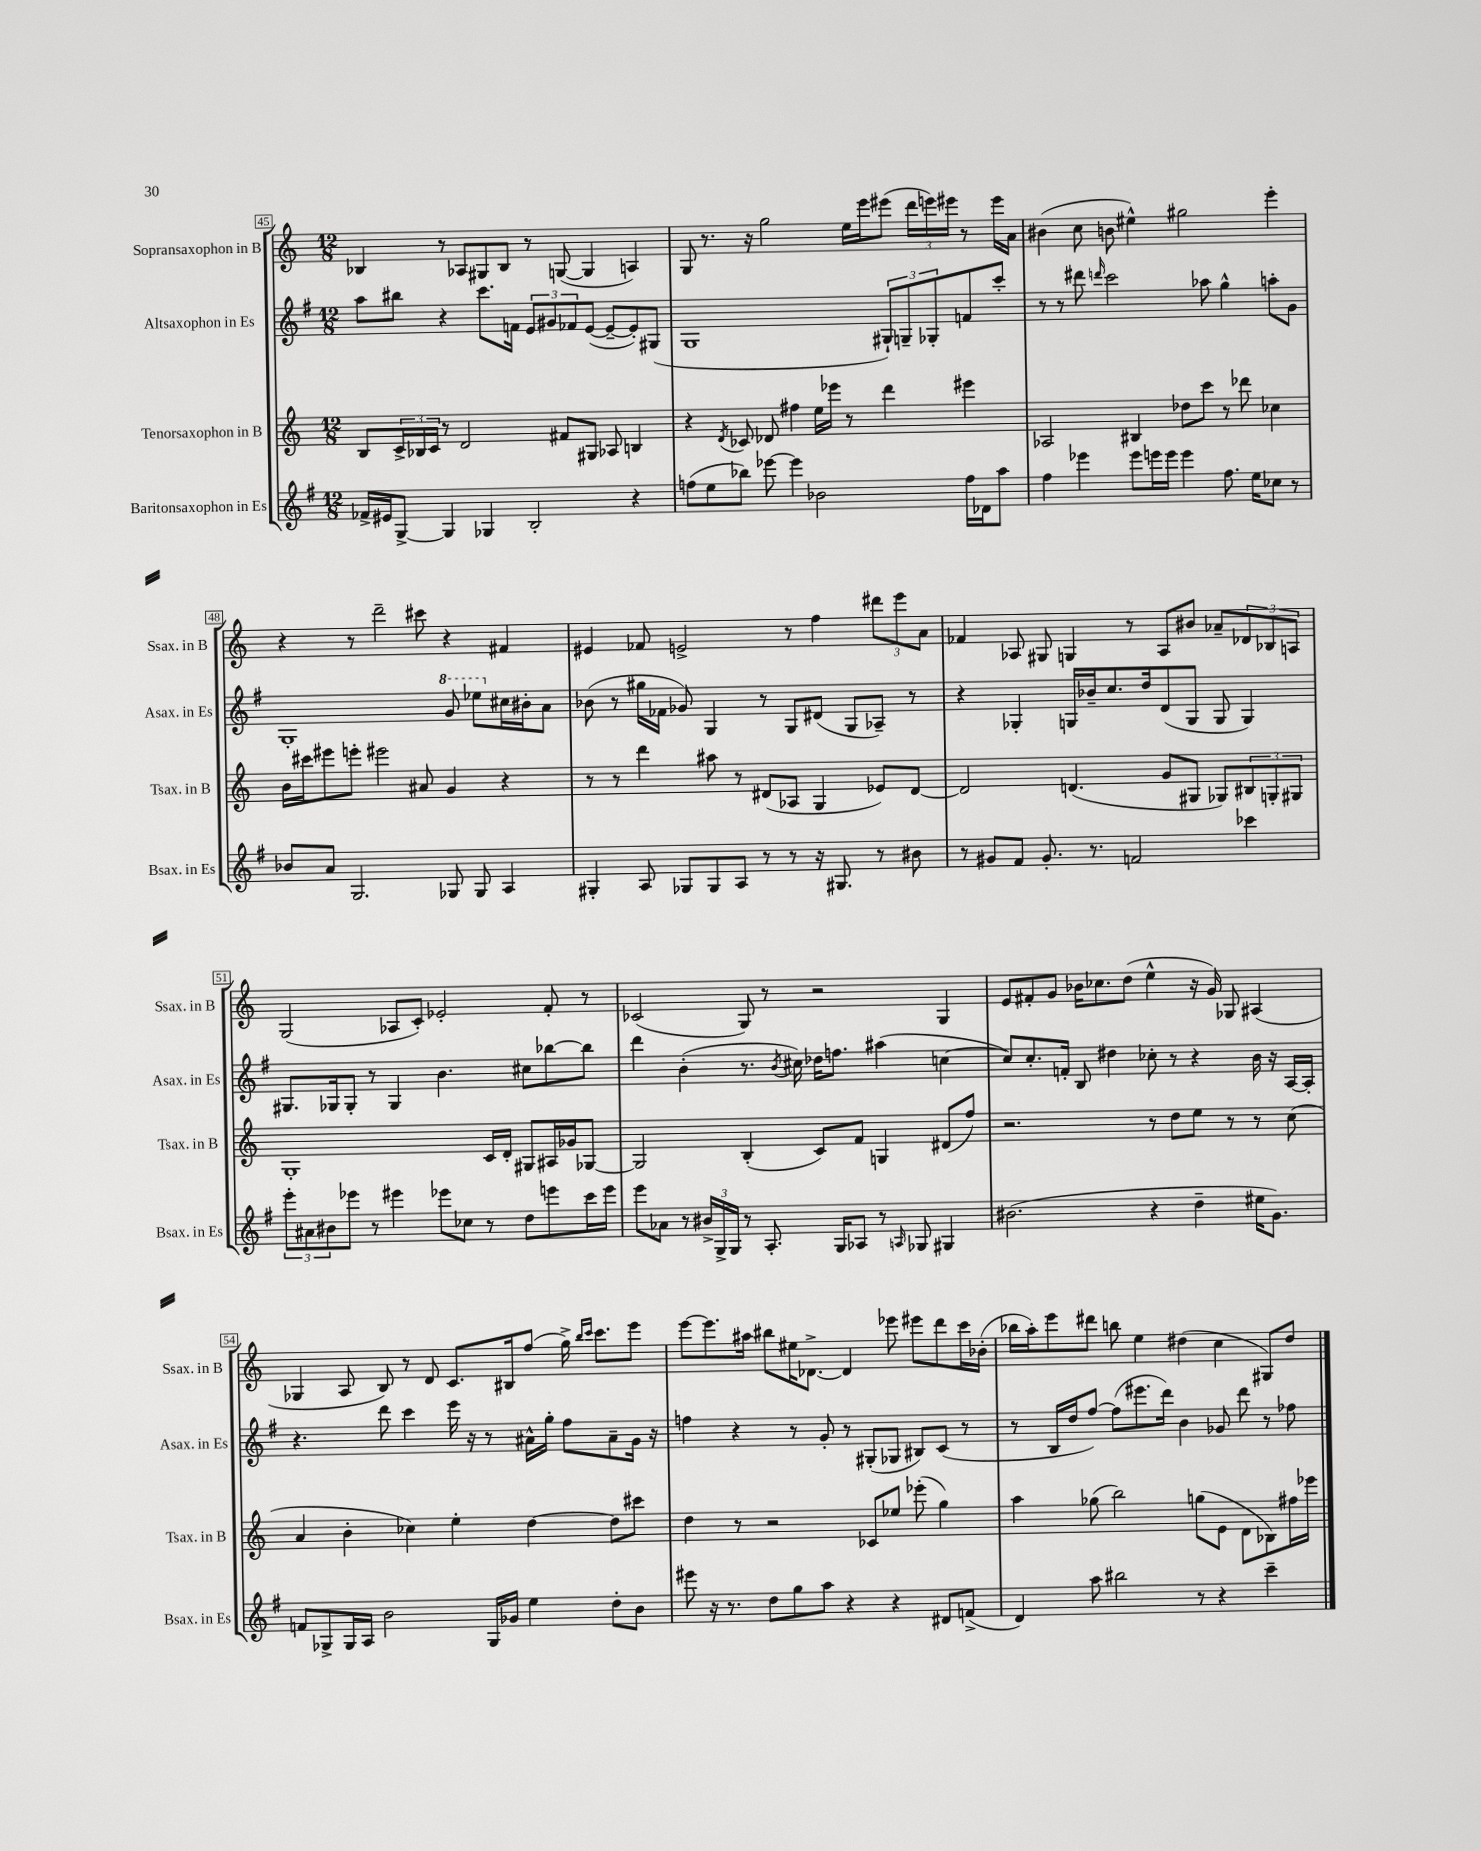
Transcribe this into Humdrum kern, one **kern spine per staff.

**kern	**kern	**kern	**kern
*part4	*part3	*part2	*part1
*staff4	*staff3	*staff2	*staff1
*I"Baritonsaxophon in Es	*I"Tenorsaxophon in B	*I"Altsaxophon in Es	*I"Sopransaxophon in B
*I'Bsax. in Es	*I'Tsax. in B	*I'Asax. in Es	*I'Ssax. in B
*clefG2	*clefG2	*clefG2	*clefG2
*k[f#]	*k[]	*k[f#]	*k[]
*M12/8	*M12/8	*M12/8	*M12/8
=45	=45	=45	=45
16f-X^/LL	8B/L	8aa\L	4B-X/
16e#X/J	.	.	.
[8G^/J	24c^/L	8bb#X\J	.
.	24B-X/	.	.
.	24c/JJ	.	.
4G/]	8r	4r	8r
.	2d/	.	8A-X/L
4G-X/	.	8.ccc\L	8G#X/
.	.	.	8B-/J
.	.	16fn\Jk	.
2B'/	.	12e/L	8r
.	.	12g#X/	.
.	8f#X/L	.	([8Gn/
.	.	12f-X/	.
.	8G#X/J	([8e/J	4G/]
.	8A-X/	8e~/L_	.
4r	4Bn/	8e'/])	4An/)
.	.	(8G#X/J	.
=46	=46	=46	=46
(8ffn\L	4r	1G	8G/
8ee\	.	.	8.r
.	8qd/	.	.
8bb-X\J)	8c-X/	.	.
.	.	.	16r
[8eee-X\	8d-X/	.	2gg\
4eee-\]	4ff#X\	.	.
2b-X\	16ee\LL	.	.
.	16eee-X\JJ	.	.
.	8r	.	16ee\LL
.	.	.	16eee\J
.	4ddd\	12G#X`/L)	(8eee#X\J
.	.	12Gn~/	.
.	.	.	24ddd\LL
.	.	12G-X'/	24eeen\)
.	.	.	24eee#X\JJ
16ff\LL	4eee#X\	8fn/	8r
16d-X\J	.	.	.
8aa\J	.	8ccc'/J	16eee#\LL
.	.	.	16a\JJ
=47	=47	=47	=47
4ff#\	2A-X/	8r	(4b#X\
.	.	8r	.
4eee-X\	.	8ddd#X\	8cc\
.	.	16qqdddn/	.
.	.	2ccc\	8bn\
8eee-\L	4B#X/	.	4ee#X^^\)
16eeen\L	.	.	.
16eee\JJ	.	.	.
4eee\	8dd-X\L	.	2gg#X\
.	8ccc\J	8aa-X\	.
8.ff#\	8r	4gg^^\	.
.	8ddd-X\	.	.
16ee\KL	.	.	.
8cc-X\J	4cc-X\	8aan'\L	4eee'\
8r	.	8g\J	.
!!LO:LB:g=z
=48	=48	=48	=48
8b-X/L	16b\LL	1G'	4r
.	16ccc#X\J	.	.
8a/J	8eee#X\	.	.
2.G/	8eeen'\J	.	8r
.	2eee#X\	.	2ddd~\
.	8a#X/	.	8ccc#X\
*	*	*8va	*
8G-X/	4g/	8gg/	4r
8G-/	.	8eee-X\L	.
*	*	*X8va	*
4A/	4r	16cc#X\L	4f#X/
.	.	16b#X'\J	.
.	.	8a\J	.
=49	=49	=49	=49
4G#X'/	8r	(8b-X\	4e#X/
.	8r	8r	.
8A/	4ddd\	16gg#X\LL	8f-X/
.	.	16f-X\JJ	.
8G-X/L	.	8g-X/)	2en^/
8G-/	8aa#X\	4G/	.
8A/J	8r	.	.
8r	(8d#X/L	8r	.
8r	8A-X/J	8G/L	8r
16r	4G/	(8d#X/J	4ff\
8.G#X/	.	.	.
.	.	8G/L	.
8r	8e-X/L)	8A-X~/J)	12ddd#X\L
.	.	.	12eee\
8b#X\	[8d#/J	8r	.
.	.	.	12a\J
=50	=50	=50	=50
8r	2d#/]	4r	4f-X/
8g#X/L	.	.	.
8f#/J	.	4G-X'/	8A-X/
8.g#'/	.	.	8G#X/
.	(4.dn/	16Gn/LL	4Gn/
8.r	.	16b-X~/J	.
.	.	8.cc/	.
2fn/	.	.	8r
.	.	16dd/k	.
.	8g/L	(8d/	8A-/L
.	8G#X/J	8G/J	8b#X/J
.	8G-X/L)	8G/	8a-X~/L
4ccc-X\	12B#X/	4G/)	12d-X/
.	12Gn'/	.	12B-X/
.	12G#X/J	.	12An/J
!!LO:LB:g=z
=51	=51	=51	=51
12eee'\L	1G'	8.G#X/L	(2G/
12a#X\	.	.	.
12b#X\	.	.	.
.	.	16G-X/k	.
8eee-X\J	.	8G-'/J	.
8r	.	8r	.
4eee#X\	.	4G-/	8A-X/L
.	.	.	8c'/J)
8eee-X\L	.	4.b\	2e-X'/
8cc-X\J	.	.	.
8r	16c/LL	.	.
.	16d'/JJ	.	.
8dd\L	8G#X/L	8cc#X\L	.
8eeen\	16A#X/L	[8bb-X\	8f'/
.	16g-X/J	.	.
16ccc\L	[8G-X/J	8bb-\J]	8r
16eee\JJ	.	.	.
=52	=52	=52	=52
8eee\L	2G-/]	4ddd\	(2c-X/
8a-X\J	.	.	.
8r	.	(4b'\	.
24b#X^/LL	.	.	.
24G^/	.	.	.
24G/JJ	.	.	.
8r	(4B'/	8.r	8G/)
8.A'/	.	.	8r
.	.	8qb/	.
.	.	16cc#X\)	.
.	8c/L)	16dd-X\KL	2r
16G/KL	.	8.ffn\J	.
8A-X/J	8f/J	.	.
8r	4Gn/	(4aa#X\	.
16qqAn/	.	.	.
8G-X/	.	.	.
4G#X/	(8d#X/L	[4ccn\	4G/
.	8ff/J)	.	.
=53	=53	=53	=53
(2.b#X\	2.r	8cc/L])	8e/L
.	.	8.cc'/	8f#X'/
.	.	.	8g/J
.	.	16fn'/Jk	.
.	.	8B/	16b-X\KL
.	.	.	8.cc-X\
.	.	4dd#X\	.
.	.	.	(8dd\J
4r	8r	8cc-X'\	4ee^^\
.	8dd\L	8r	.
4dd~\	8ee\J	4r	16r
.	.	.	16g/)
.	8r	.	8G-X/
16ee#X\KL	8r	16b\	(4A#X/
8.g\J)	.	16r	.
.	(8cc\	[16A/LL	.
.	.	16A'/JJ]	.
!!LO:LB:g=z
=54	=54	=54	=54
8fn/L	4a/	4.r	4G-X/
8G-X^/	.	.	.
16G-/L	4b'\	.	8A/
16A/JJ	.	.	.
2b\	.	8ddd\	8B/)
.	4cc-X\)	4ccc\	8r
.	.	.	8d/
.	4ee'\	16eee\	8.c/L
.	.	16r	.
16G-/LL	.	8r	.
16g-X/JJ	.	.	16B#X/k
4ee\	[4dd\	16a#X^^\LL	(8ff/J
.	.	16gg'\JJ	.
.	.	8ff#\L	16gg^\)
.	.	.	16qqbb/LL
.	.	.	16qqccc/JJ
.	.	.	8.ccc\L
8dd'\L	8dd\L]	8a#~\	.
8b\J	8ccc#X\J	16g\Jk	8eee\J
.	.	16r	.
=55	=55	=55	=55
8eee#X\	4dd\	4ffn\	[8eee\L
16r	.	.	8.eee\]
8.r	.	.	.
.	8r	4r	.
.	.	.	16aa#X\Jk
8dd\L	2r	.	8bb#X\L
8gg\	.	8r	16ee#X\K
.	.	.	[8.d-X^\J
8aa\J	.	8g'/	.
4r	.	8r	4d-/]
.	8c-X/L	(8G#X'/L	.
4r	8ee-X/J	8G-X/J	8eee-X\
.	(8eee-X'\	8B#X/L)	8eee#X\L
8d#X/L	4gg\)	(8c/J	8ddd\
(8fn^/J	.	8r	16ccc\L
.	.	.	(16b-X'\JJ
=56	=56	=56	=56
4d/)	4aa\	8r	16bb-X\LL
.	.	.	16aa'\J)
.	.	16B/LL	8eee\
.	.	16dd/J	.
8aa\	(8gg-X\	[8ff#/J)	8ddd#X\J
2bb#X\	2bb\)	(8ff#\L]	8bbn\
.	.	8.eee#X\	4ee\
.	.	16ddd\Jk)	.
.	.	4b\	(4dd#X\
8r	(8ggn\L	.	.
4r	8e\J	8g-X/	4cc\
.	8d\L	8ddd\	.
4ccc~\	8B-X\)	8r	8G#X/L)
.	16ff#X\L	8ff-X\	8dd#/J
.	16eee-X\JJ	.	.
==	==	==	==
*-	*-	*-	*-
